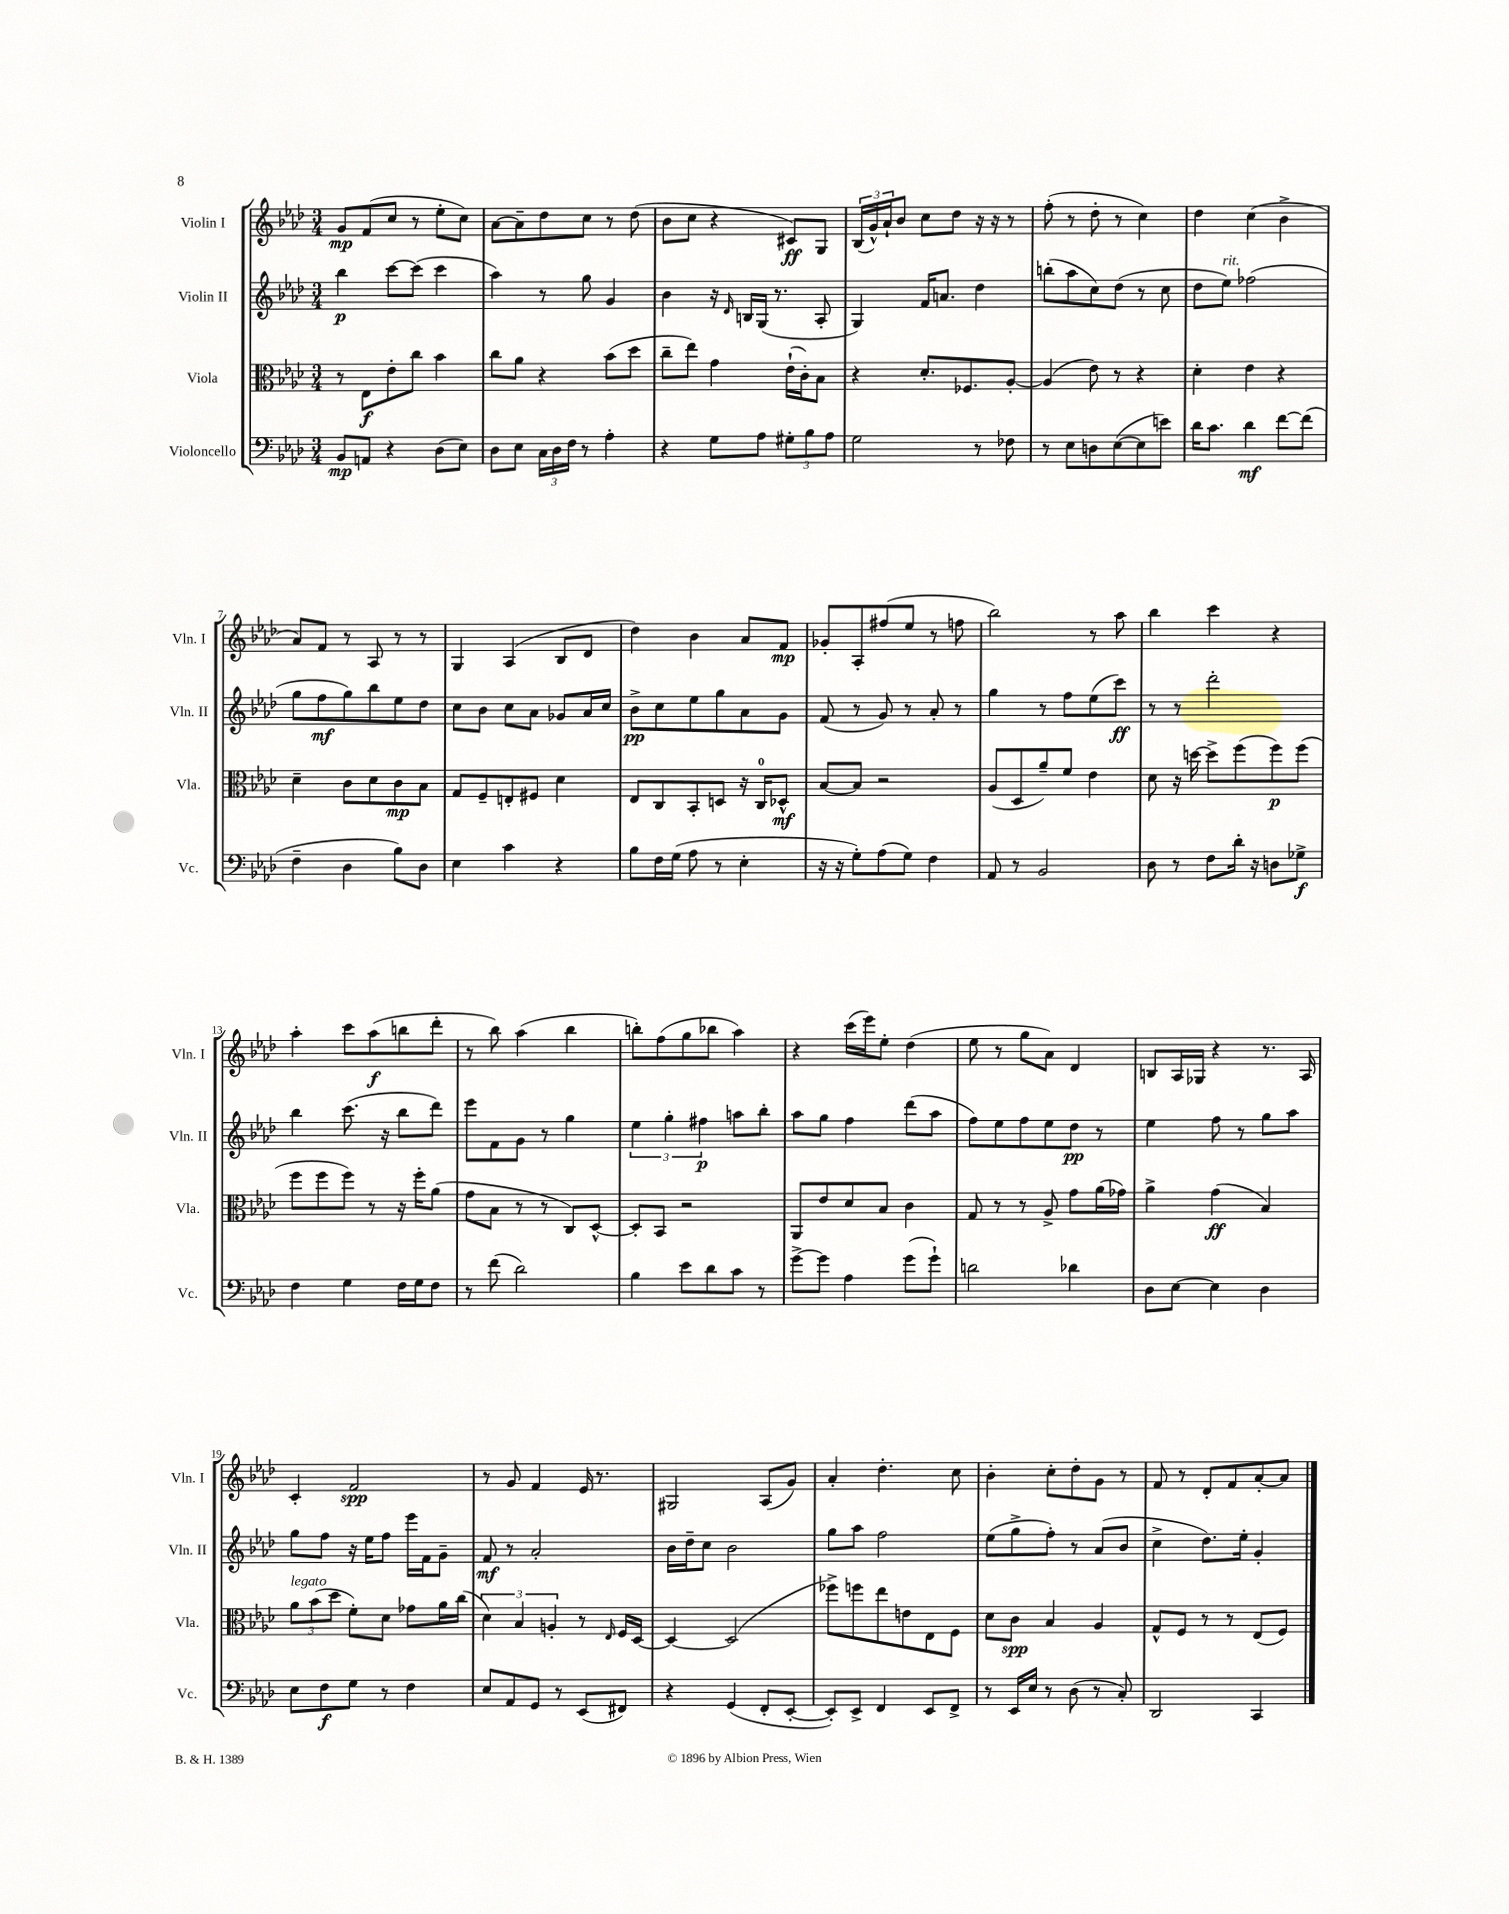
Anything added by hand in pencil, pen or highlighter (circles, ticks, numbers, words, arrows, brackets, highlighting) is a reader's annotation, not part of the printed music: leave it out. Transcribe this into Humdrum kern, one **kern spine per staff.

**kern	**dynam	**kern	**dynam	**kern	**dynam	**kern	**dynam
*part4	*part4	*part3	*part3	*part2	*part2	*part1	*part1
*staff4	*staff4	*staff3	*staff3	*staff2	*staff2	*staff1	*staff1
*I"Violoncello	*	*I"Viola	*	*I"Violin II	*	*I"Violin I	*
*I'Vc.	*	*I'Vla.	*	*I'Vln. II	*	*I'Vln. I	*
*clefF4	*	*clefC3	*	*clefG2	*	*clefG2	*
*k[b-e-a-d-]	*	*k[b-e-a-d-]	*	*k[b-e-a-d-]	*	*k[b-e-a-d-]	*
*M3/4	*	*M3/4	*	*M3/4	*	*M3/4	*
=1	=1	=1	=1	=1	=1	=1	=1
8BB-/L	mp	8r	.	4bb-\	p	8g/L	mp
8AAn/J	.	8E-\L	f	.	.	(8f/	.
4r	.	8e-'\	.	[8ccc\L	.	8cc/J	.
.	.	8cc\J	.	(8ccc\J]	.	8r	.
(8D-\L	.	4b-\	.	4ccc\	.	8ee-'\L	.
8E-\J)	.	.	.	.	.	8cc\J)	.
=2	=2	=2	=2	=2	=2	=2	=2
8D-\L	.	8cc\L	.	4aa-\)	.	[8a-\L	.
8E-\J	.	8a-\J	.	.	.	8a-~\]	.
24C\LL	.	4r	.	8r	.	8dd-\	.
24D-\	.	.	.	.	.	.	.
24F\JJ	.	.	.	.	.	.	.
8r	.	.	.	8gg\	.	8cc\J	.
4A-'\	.	(8b-\L	.	4g/	.	8r	.
.	.	8dd-\J	.	.	.	(8dd-\	.
=3	=3	=3	=3	=3	=3	=3	=3
4r	.	8cc~\L	.	4b-\	.	8b-\L	.
.	.	8ee-\J)	.	.	.	8cc\J	.
8G\L	.	4g\	.	16r	.	4r	.
.	.	.	.	16qqd-/	.	.	.
.	.	.	.	16Bn/LL	.	.	.
8A-\J	.	.	.	(16G/JJ	.	.	.
.	.	.	.	8.r	.	.	.
12G#X'\L	.	(16e-`\LL	.	.	.	8c#X/L)	ff
.	.	16c'\J)	.	.	.	.	.
12B-\	.	.	.	.	.	.	.
.	.	8B-\J	.	8A-'/	.	8G/J	.
12A-\J	.	.	.	.	.	.	.
=4	=4	=4	=4	=4	=4	=4	=4
2G\	.	4r	.	4G/)	.	(24B-/LL	.
.	.	.	.	.	.	24g^^/)	.
.	.	.	.	.	.	24a-`/J	.
.	.	.	.	.	.	8b-/J	.
.	.	8.d-'/L	.	16f/KL	.	8cc\L	.
.	.	.	.	8.an/J	.	.	.
.	.	.	.	.	.	8dd-\J	.
.	.	8.F-X/	.	.	.	.	.
8r	.	.	.	4dd-\	.	16r	.
.	.	.	.	.	.	16r	.
8F-X\	.	[8A-'/J	.	.	.	8r	.
=5	=5	=5	=5	=5	=5	=5	=5
8r	.	(4A-/]	.	(8bbn'\L	.	(8ff'\	.
8E-\L	.	.	.	8aa-\	.	8r	.
8Dn\	.	8e-\)	.	8cc\)	.	8dd-'\	.
([8E-\	.	8r	.	(8dd-\J	.	8r	.
8E-\]	.	4r	.	8r	.	4cc\)	.
8en\J)	.	.	.	8cc\	.	.	.
=6	=6	=6	=6	=6	=6	=6	=6
16d-\KL	.	4d-'\	.	8dd-\L	.	4dd-\	.
8.c\J	.	.	.	.	.	.	.
!	!	!	!	!LO:TX:a:i:t=rit.	!	!	!
.	.	.	.	8ee-\J)	.	.	.
4d-\	mf	4e-\	.	(2ff-X\	.	(4cc\	.
[8f\L	.	4r	.	.	.	4b-^\	.
(8f\J]	.	.	.	.	.	.	.
!!LO:LB:g=z
=7	=7	=7	=7	=7	=7	=7	=7
4F~\	.	4d-~\	.	8gg\L	.	8a-/L)	.
.	.	.	.	8ff\	mf	8f/J	.
4D-\	.	8c\L	.	8gg\)	.	8r	.
.	.	8d-\	.	8bb-\	.	8A-/	.
8B-\L)	.	8c\	mp	8ee-\	.	8r	.
8D-\J	.	8B-\J	.	8dd-\J	.	8r	.
=8	=8	=8	=8	=8	=8	=8	=8
4E-\	.	8G/L	.	8cc\L	.	4G/	.
.	.	8F~/	.	8b-\J	.	.	.
4c\	.	8En'/	.	8cc\L	.	(4A-/	.
.	.	8F#X/J	.	8a-\J	.	.	.
4r	.	4d-\	.	8g-X/L	.	8B-/L	.
.	.	.	.	16a-/L	.	8d-/J	.
.	.	.	.	16cc/JJ	.	.	.
=9	=9	=9	=9	=9	=9	=9	=9
8B-\L	.	8E-/L	.	8b-^\L	pp	4dd-\)	.
16F\L	.	8C/	.	8cc\	.	.	.
(16G\JJ	.	.	.	.	.	.	.
8A-\	.	8BB-'/	.	8ee-\	.	4b-\	.
8r	.	8Dn/J	.	8gg\	.	.	.
4E-'\	.	16r	.	8a-\	.	8a-/L	.
.	.	16C/KL	.	.	.	.	.
.	.	8D-X^^/J	mf	8g\J	.	8f/J	mp
=10	=10	=10	=10	=10	=10	=10	=10
16r	.	[8B-/L	.	(8f/	.	8g-X'/L	.
16r	.	.	.	.	.	.	.
8G'\L)	.	8B-/J]	.	8r	.	8A-'/	.
(8A-\	.	2r	.	8g/)	.	(8ff#X/	.
8G\J)	.	.	.	8r	.	8ee-/J	.
4F\	.	.	.	8a-'/	.	8r	.
.	.	.	.	8r	.	8ffn\	.
=11	=11	=11	=11	=11	=11	=11	=11
8AA-/	.	(8A-/L	.	4gg\	.	2bb-\)	.
8r	.	8D-/	.	.	.	.	.
2BB-/	.	8a-~/)	.	8r	.	.	.
.	.	8f/J	.	8ff\L	.	.	.
.	.	4e-\	.	(8ee-\	.	8r	.
.	.	.	.	8ccc\J)	ff	8aa-\	.
=12	=12	=12	=12	=12	=12	=12	=12
8D-\	.	8d-\	.	8r	.	4bb-\	.
8r	.	16r	.	8r	.	.	.
.	.	[16ddn\	.	.	.	.	.
8F\L	.	8dd^\L]	.	2ddd-'\	.	4ccc\	.
16d-'\Jk	.	(8ff\	.	.	.	.	.
16r	.	.	.	.	.	.	.
8Dn\L	.	8ff\)	p	.	.	4r	.
8G-X^\J	f	(8ff\J	.	.	.	.	.
!!LO:LB:g=z
=13	=13	=13	=13	=13	=13	=13	=13
4F\	.	8ff\L	.	4bb-\	.	4aa-'\	.
.	.	8ff\	.	.	.	.	.
4G\	.	8ff\J)	.	(8.ccc\	.	8ccc\L	.
.	.	8r	.	.	.	(8aa-\	f
.	.	.	.	16r	.	.	.
16F\LL	.	16r	.	8bb-\L	.	8bbn\	.
16G\J	.	16ff'\KL	.	.	.	.	.
8F\J	.	(8a-\J	.	8ddd-\J)	.	8ddd-'\J	.
=14	=14	=14	=14	=14	=14	=14	=14
8r	.	8g\L	.	8eee-\L	.	8r	.
(8f\	.	8B-\J	.	8f\	.	8bb-\)	.
2d-\)	.	8r	.	8g\J	.	(4aa-\	.
.	.	8r	.	8r	.	.	.
.	.	8C/L)	.	4gg\	.	4bb-\	.
.	.	[8D-^^/J	.	.	.	.	.
=15	=15	=15	=15	=15	=15	=15	=15
4B-\	.	8D-'/L]	.	6ee-\	.	8bbn'\L)	.
.	.	8BB-/J	.	.	.	(8ff\	.
.	.	.	.	6gg'\	.	.	.
8e-\L	.	2r	.	.	.	8gg\	.
.	.	.	.	6ff#X\	p	.	.
8d-\	.	.	.	.	.	8bb-X\J	.
8c\J	.	.	.	8aan\L	.	4aa-\)	.
8r	.	.	.	8bb-'\J	.	.	.
=16	=16	=16	=16	=16	=16	=16	=16
[8g^\L	.	8AA-/L	.	8aa-\L	.	4r	.
8g\J]	.	8e-/	.	8gg\J	.	.	.
4A-\	.	8d-/	.	4ff\	.	(16ccc\LL	.
.	.	.	.	.	.	16eee-\J)	.
.	.	8B-/J	.	.	.	8ee-'\J	.
(8g\L	.	4c\	.	(8ddd-\L	.	(4dd-\	.
8g`\J)	.	.	.	8aa-\J	.	.	.
=17	=17	=17	=17	=17	=17	=17	=17
2dn\	.	8G/	.	8ff\L)	.	8ee-\	.
.	.	8r	.	8ee-\	.	8r	.
.	.	8r	.	8ff\	.	8gg\L	.
.	.	8A-^/	.	8ee-\	.	8a-\J)	.
4d-X\	.	8g\L	.	8dd-\J	pp	4d-/	.
.	.	(16a-\L	.	8r	.	.	.
.	.	16g-X\JJ)	.	.	.	.	.
=18	=18	=18	=18	=18	=18	=18	=18
8D-\L	.	4a-^\	.	4ee-\	.	8Bn/L	.
[8E-\J	.	.	.	.	.	16A-/L	.
.	.	.	.	.	.	16G-X/JJ	.
4E-\]	.	(4g\	ff	8ff\	.	4r	.
.	.	.	.	8r	.	.	.
4D-\	.	4B-/)	.	8gg\L	.	8.r	.
.	.	.	.	8aa-\J	.	.	.
.	.	.	.	.	.	16A-/	.
!!LO:LB:g=z
=19	=19	=19	=19	=19	=19	=19	=19
!	!	!LO:TX:a:i:t=legato	!	!	!	!	!
8E-\L	.	12a-\L	.	8gg\L	.	4c'/	.
.	.	(12b-\	.	.	.	.	.
8F\	f	.	.	8ff\J	.	.	.
.	.	12dd-\J	.	.	.	.	.
8G\J	.	8f'\L)	.	16r	.	2f/	spp
.	.	.	.	16ee-\KL	.	.	.
8r	.	8d-\J	.	8ff\J	.	.	.
4F\	.	8g-X\L	.	16eee-\LL	.	.	.
.	.	.	.	16f\J	.	.	.
.	.	16a-\L	.	8g~\J	.	.	.
.	.	(16cc\JJ	.	.	.	.	.
=20	=20	=20	=20	=20	=20	=20	=20
8E-/L	.	6d-\)	.	8f/	mf	8r	.
8AA-/	.	.	.	8r	.	8g/	.
.	.	6B-/	.	.	.	.	.
8GG/J	.	.	.	2a-'/	.	4f/	.
.	.	6An'/	.	.	.	.	.
8r	.	.	.	.	.	.	.
(8EE-/L	.	8r	.	.	.	16e-/	.
.	.	.	.	.	.	8.r	.
.	.	16qqE-/	.	.	.	.	.
8FF#X/J)	.	16F/LL	.	.	.	.	.
.	.	[16D-/JJ	.	.	.	.	.
=21	=21	=21	=21	=21	=21	=21	=21
4r	.	4D-/_	.	16b-\LL	.	2G#X/	.
.	.	.	.	16dd-~\J	.	.	.
.	.	.	.	8cc\J	.	.	.
(4GG/	.	(2D-/]	.	2b-\	.	.	.
8FF'/L	.	.	.	.	.	(8A-/L	.
[8EE-'/J	.	.	.	.	.	8g/J)	.
=22	=22	=22	=22	=22	=22	=22	=22
8EE-'/L])	.	8ff-X^\L)	.	8gg\L	.	4a-'/	.
8EE-^/J	.	8ffn\	.	8aa-\J	.	.	.
4FF/	.	8ee-\	.	2ff\	.	4.dd-'\	.
.	.	8en\	.	.	.	.	.
8EE-/L	.	8E-\	.	.	.	.	.
8FF^/J	.	8F\J	.	.	.	8cc\	.
=23	=23	=23	=23	=23	=23	=23	=23
8r	.	8d-\L	.	(8ee-\L	.	4b-'\	.
16EE-/LL	.	8c\J	spp	8gg^\	.	.	.
16E-/JJ	.	.	.	.	.	.	.
8r	.	4B-/	.	8ff'\J)	.	8cc'\L	.
(8D-\	.	.	.	8r	.	8dd-'\	.
8r	.	4A-/	.	(8a-/L	.	8g\J	.
8C'/)	.	.	.	8b-/J	.	8r	.
=24	=24	=24	=24	=24	=24	=24	=24
2DD-/	.	8G^^/L	.	4cc^\	.	8f/	.
.	.	8F/J	.	.	.	8r	.
.	.	8r	.	8.dd-\L)	.	8d-'/L	.
.	.	8r	.	.	.	8f/	.
.	.	.	.	16ee-'\Jk	.	.	.
4CC/	.	(8E-/L	.	4g'/	.	[8a-'/	.
.	.	8F/J)	.	.	.	8a-/J]	.
==	==	==	==	==	==	==	==
*-	*-	*-	*-	*-	*-	*-	*-
